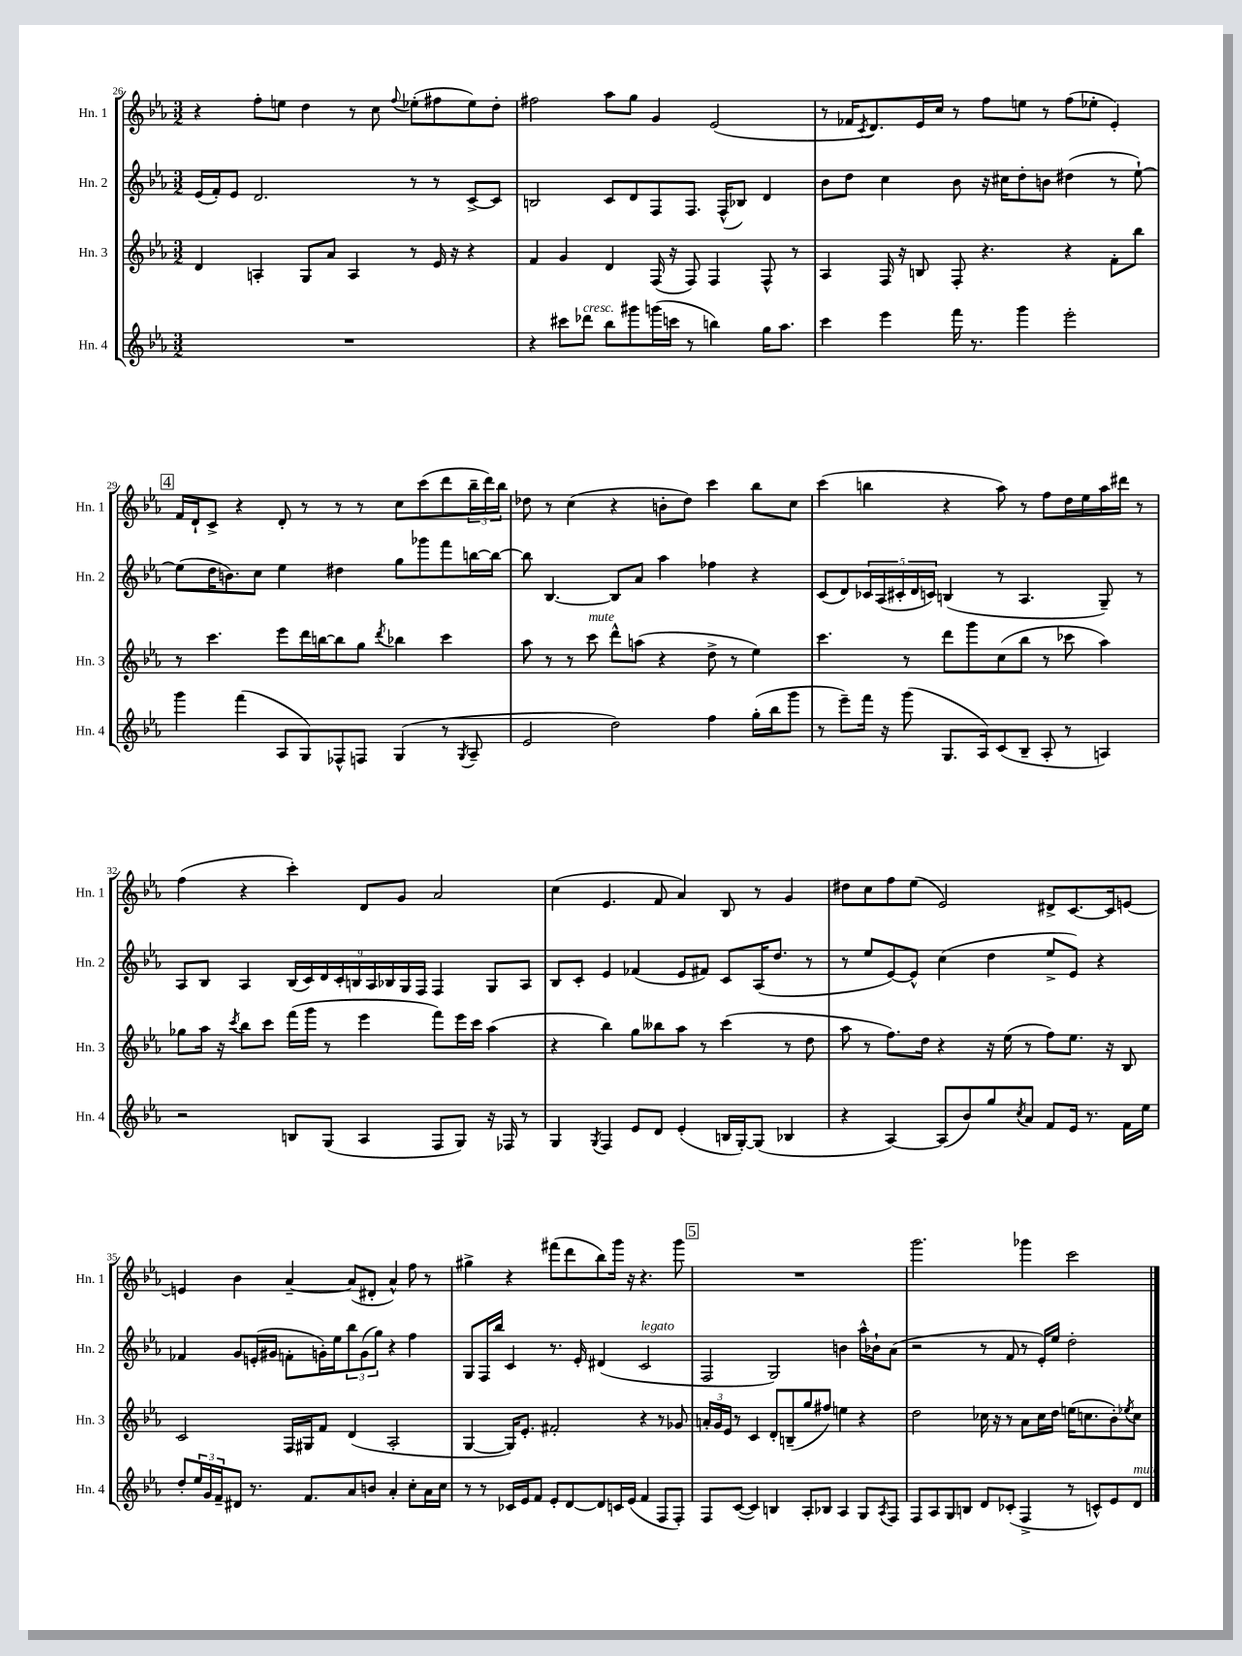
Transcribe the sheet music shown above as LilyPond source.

<<
\new StaffGroup <<
\new Staff = "s0" \with { instrumentName = "Hn. 1" shortInstrumentName = "Hn. 1" } {
    \clef treble \key ees \major \numericTimeSignature \time 3/2
    r4 f''8-. e''8 d''4 r8 c''8 \appoggiatura { f''8 } ees''8-.( fis''8 ees''8) d''8-. |
    fis''2 aes''8 g''8 g'4 ees'2( |
    r8 fes'16 \acciaccatura { c'8 } d'8.) ees'16 c''16 r8 f''8 e''8 r8 f''8( ees''8-. ees'4-.) |
    \mark \markup { \box "4" } f'16 d'16-! c'8-> r4 d'8-. r8 r8 r8 c''8 c'''8( d'''8 \tuplet 3/2 { bes''16-- d'''16) bes''16 } |
    des''8 r8 c''4( r4 b'8-. des''8) c'''4 bes''8 c''8 |
    c'''4( b''4 r4 aes''8) r8 f''8 d''16 ees''16 aes''16 dis'''16 r8 |
    f''4( r4 c'''4-.) d'8 g'8 aes'2 |
    c''4( ees'4. f'8 aes'4) bes8 r8 g'4 |
    dis''8 c''8 f''8 ees''8( ees'2) dis'8-> c'8.~ c'16 e'8~ |
    e'4 bes'4 aes'4~-- aes'8( dis'8-. aes'4-^) f''8 r8 |
    gis''4-> r4 fis'''8( d'''8 bes''8) g'''16 r16 r4. g'''8 |
    \mark \markup { \box "5" } R1. |
    g'''2. ges'''4 c'''2 \bar "|." |
}
\new Staff = "s1" \with { instrumentName = "Hn. 2" shortInstrumentName = "Hn. 2" } {
    \clef treble \key ees \major \numericTimeSignature \time 3/2
    ees'16( f'16-.) ees'8 d'2. r8 r8 c'8~-> c'8 |
    b2 c'8 d'8 f8 f8. f16-^( bes8) d'4 |
    bes'8 d''8 c''4 bes'8 r16 cis''16 d''8-. b'8 dis''4( r8 ees''8~-!) |
    \mark \markup { \box "4" } ees''8( d''16 b'8.) c''8 ees''4 dis''4 g''8 ges'''8 f'''8 b''16~ b''16~ |
    b''8 bes4.~ bes8 aes'8 aes''4 fes''4 r4 |
    c'8( d'8) \tuplet 5/4 { ces'16 aes16( cis'16-. d'16 c'16) } b4( r8 aes4. g8--) r8 |
    aes8 bes8 aes4 \tuplet 9/8 { bes16( c'16) d'16 c'16-. b16 aes16 bes16 g16 f16 } f4 g8 aes8 |
    bes8 c'8-. ees'4 fes'4( ees'8 fis'8) c'8 aes16( d''8. r8 |
    r8 ees''8 ees'8~) ees'8-^ c''4( d''4 ees''8-> ees'8) r4 |
    fes'4 g'8 e'16-.( gis'16 f'8-. g'16-.) ees''16 \tuplet 3/2 { bes''8 g'8( g''8) } r4 f''4 |
    g8 f16 bes''16 c'4 r8. ees'16-. dis'4( c'2^\markup { \italic "legato" } |
    \mark \markup { \box "5" } f2 g2) b'4 aes''16-^ bes'16-! aes'8( |
    r2 r8 f'8 r8 ees'16-.) ees''16 d''2-. \bar "|." |
}
\new Staff = "s2" \with { instrumentName = "Hn. 3" shortInstrumentName = "Hn. 3" } {
    \clef treble \key ees \major \numericTimeSignature \time 3/2
    d'4 a4-. g8 aes'8 a4 r8 ees'16 r16 r4 |
    f'4 g'4 d'4 f16( r16 f8) f4 f8-^ r8 |
    aes4 f16 r16 b8 f8-. r4. r4 f'8-. bes''8 |
    \mark \markup { \box "4" } r8 c'''4. ees'''8 d'''16 b''16~ b''8 g''8 \acciaccatura { d'''8 } bes''4 c'''4 |
    aes''8 r8 r8 c'''8^\markup { \italic "mute" } d'''8-^ a''8( r4 d''8-> r8 ees''4) |
    c'''4. r8 d'''8 g'''8 c''8( bes''8 r8 ces'''8 aes''4) |
    ges''8 aes''16 r16 \acciaccatura { c'''8 } bes''8 c'''8 f'''16( g'''16 r8 ees'''4 f'''8) ees'''16 c'''16 aes''4( |
    r4 bes''4) g''8 beses''8 aes''8 r8 c'''4( r8 d''8 |
    aes''8 r8 f''8.) d''16 r4 r16 ees''16( r8 f''8) ees''8. r16 bes8 |
    c'2 f16 gis16 f'8 d'4( aes2-. |
    g4~ g16) ees'8.-. fis'2-. r4 r8 ges'8 |
    \mark \markup { \box "5" } \tuplet 3/2 { a'16-. g'16 ees'16 } r8 c'4 d'8-. b8--( g''8 fis''8) e''4 r4 |
    d''2 ces''16 r16 r8 aes'8 ces''16 d''16 e''16( c''8. bes'8-.) \acciaccatura { ees''8 } c''8 \bar "|." |
}
\new Staff = "s3" \with { instrumentName = "Hn. 4" shortInstrumentName = "Hn. 4" } {
    \clef treble \key ees \major \numericTimeSignature \time 3/2
    R1. |
    r4 cis'''8 des'''8^\markup { \italic "cresc." } bes''8 gis'''8 g'''16( c'''16 r8 b''4) g''16 aes''8. |
    c'''4 ees'''4 f'''16 r8. g'''4 ees'''2-. |
    \mark \markup { \box "4" } g'''4 f'''4( aes8 g8) fes8-^ f8 g4( r8 \acciaccatura { g8 } aes8-- |
    ees'2 d''2) f''4 g''16-.( bes''16 g'''8 |
    r8 ees'''8--) f'''16 r16 g'''8( g8. aes16) c'8( bes8-- aes8-. r8 a4) |
    r2 b8 g8( aes4 f8 g8) r16 fes16 r8 |
    g4 \acciaccatura { g8 } f4 ees'8 d'8 ees'4-.( b16 g16~-.) g8( bes4 |
    r4 aes4~) aes8( bes'8) g''8 \acciaccatura { c''8 } aes'8 f'8 ees'16 r8. f'16 ees''16 |
    d''8-. \tuplet 3/2 { ees''16 g'16 f'16-- } dis'8 r8. f'8. aes'8 b'8 aes'4-. c''8-. aes'16 c''16 |
    r8 r8 ces'16 ees'16 f'8 ees'8-. d'8~ d'8 c'16 ees'16( f'4 f8 f8-.) |
    \mark \markup { \box "5" } f8 c'8~( c'4) b4 aes8-. bes8 aes4 g8 \acciaccatura { aes8 } f8 |
    f8 aes8 g8 b8 d'8 ces'8-.( f4-> r8 c'8-^) ees'8 d'8^\markup { \italic "mute" } \bar "|." |
}
>>
>>
\layout { \context { \Score currentBarNumber = #26 } }
